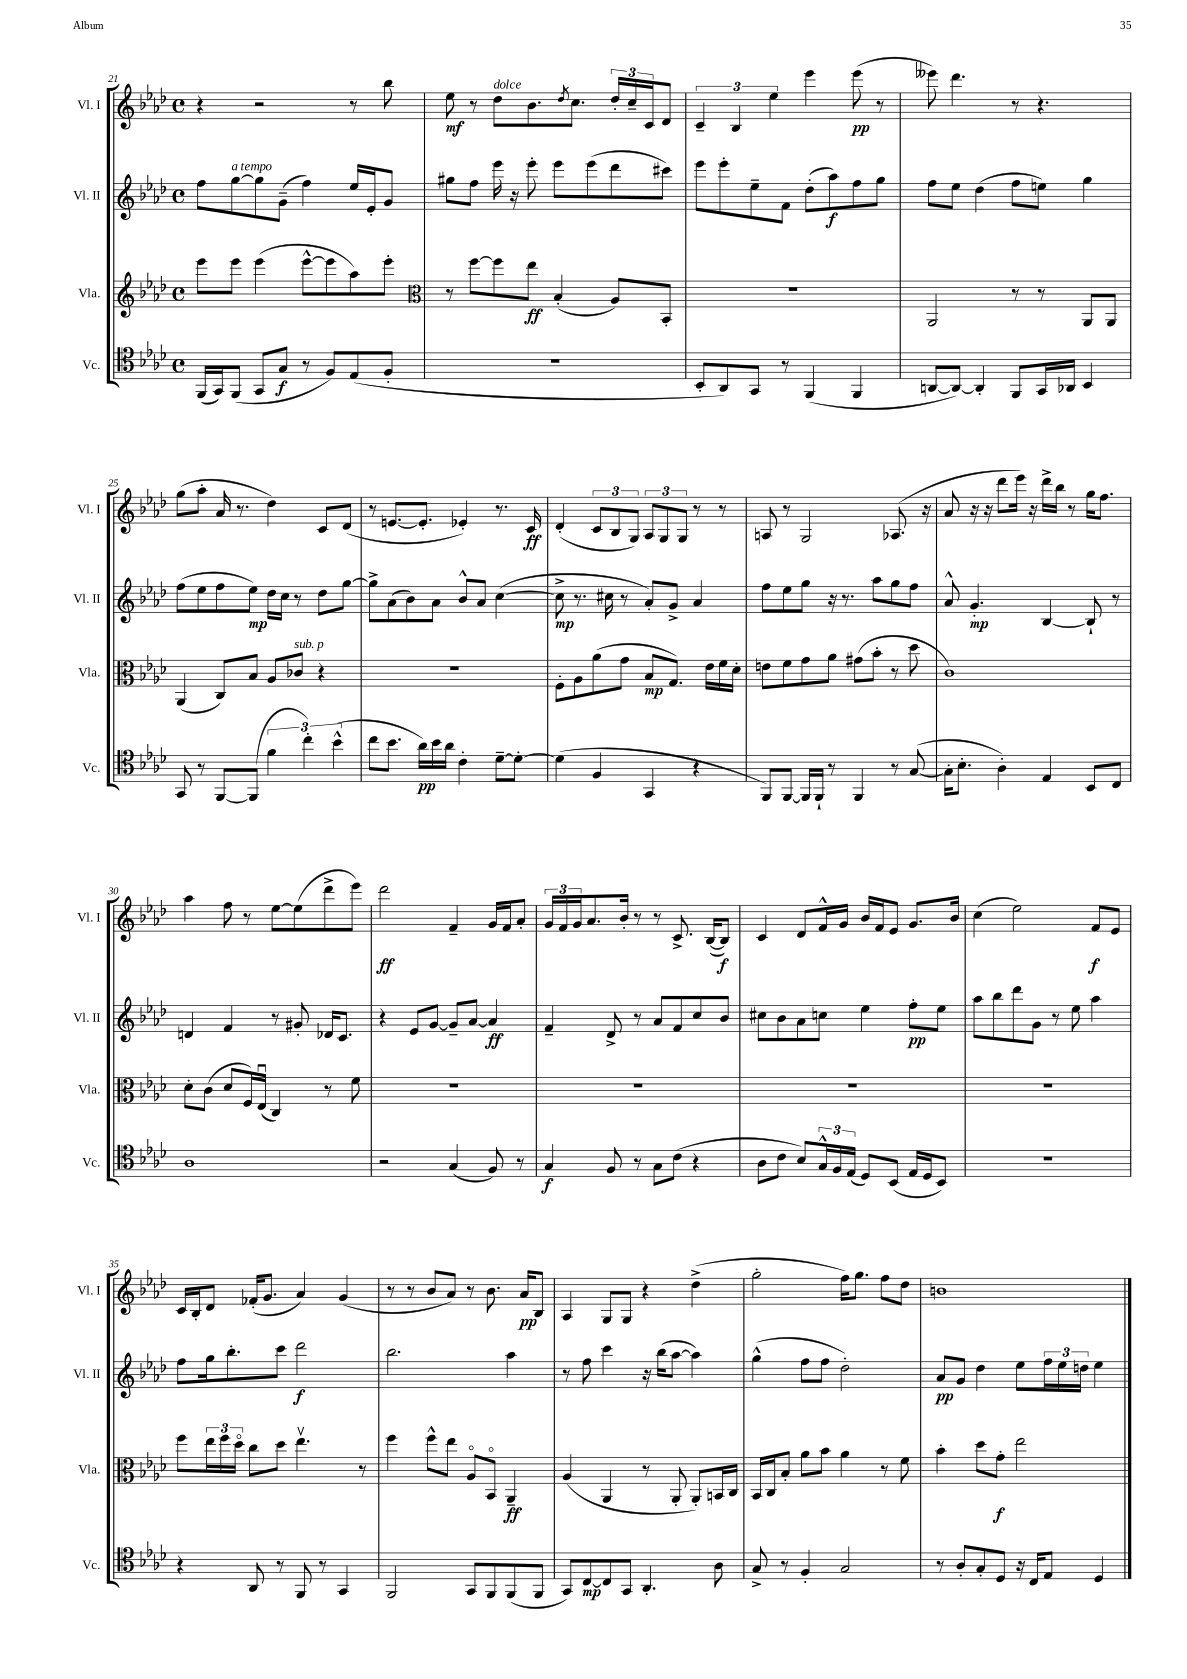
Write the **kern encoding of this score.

**kern	**dynam	**kern	**dynam	**kern	**dynam	**kern	**dynam
*part4	*part4	*part3	*part3	*part2	*part2	*part1	*part1
*staff4	*staff4	*staff3	*staff3	*staff2	*staff2	*staff1	*staff1
*I"Vc.	*	*I"Vla.	*	*I"Vl. II	*	*I"Vl. I	*
*I'Vc.	*	*I'Vla.	*	*I'Vl. II	*	*I'Vl. I	*
*clefC4	*	*clefG2	*	*clefG2	*	*clefG2	*
*k[b-e-a-d-]	*	*k[b-e-a-d-]	*	*k[b-e-a-d-]	*	*k[b-e-a-d-]	*
*M4/4	*	*M4/4	*	*M4/4	*	*M4/4	*
*met(c)	*	*met(c)	*	*met(c)	*	*met(c)	*
=21	=21	=21	=21	=21	=21	=21	=21
(16FF/LL	.	8eee-\L	.	8ff\L	.	4r	.
16GG/J)	.	.	.	.	.	.	.
!	!	!	!	!LO:TX:a:i:t=a tempo	!	!	!
(8FF/J	.	8eee-\J	.	[8gg\	.	.	.
8GG/L	.	(4eee-\	.	8gg\]	.	2r	.
8G/J	f	.	.	(8g~\J	.	.	.
8r	.	[8eee-^^\L	.	4ff\)	.	.	.
8F/L)	.	8eee-\]	.	.	.	.	.
(8E-/	.	8aa-\)	.	16ee-/LL	.	8r	.
.	.	.	.	16e-'/J	.	.	.
8F'/J	.	8eee-'\J	.	8g/J	.	8bb-\	.
=22	=22	=22	=22	=22	=22	=22	=22
*	*	*clefC3	*	*	*	*	*
1r	.	8r	.	8gg#X\L	.	8ee-\	mf
.	.	[8ff\L	.	8ff\J	.	8r	.
!	!	!	!	!	!	!LO:TX:a:i:t=dolce	!
.	.	8ff\]	.	16eee-\	.	8dd-\L	.
.	.	.	.	16r	.	.	.
.	.	8ee-\J	ff	8eee-'\	.	8.b-\	.
.	.	(4B-'/	.	8eee-\L	.	.	.
.	.	.	.	.	.	8qdd-/	.
.	.	.	.	.	.	8.cc\J	.
.	.	.	.	(8eee-\	.	.	.
.	.	8A-/L)	.	8ddd-\	.	24dd-'/LL	.
.	.	.	.	.	.	24cc~/	.
.	.	.	.	.	.	24c/J	.
.	.	8BB-'/J	.	8ccc#X\J)	.	8d-/J	.
=23	=23	=23	=23	=23	=23	=23	=23
8BB-'/L	.	1r	.	8eee-\L	.	6c~/	.
8AA-/)	.	.	.	8eee-'\	.	.	.
.	.	.	.	.	.	6B-/	.
8GG/J	.	.	.	8ee-~\	.	.	.
.	.	.	.	.	.	6ee-\	.
8r	.	.	.	8f\J	.	.	.
(4FF/	.	.	.	(8dd-'\L	.	4eee-\	.
.	.	.	.	8aa-\)	f	.	.
4FF/	.	.	.	8ff\	.	(8eee-\	pp
.	.	.	.	8gg\J	.	8r	.
=24	=24	=24	=24	=24	=24	=24	=24
[8AAn/L	.	2AA-/	.	8ff\L	.	8eee--X\)	.
8AA/J_)	.	.	.	8ee-\J	.	4.ddd-\	.
4AA'/]	.	.	.	(4dd-\	.	.	.
8FF/L	.	8r	.	8ff\L	.	8r	.
16GG/L	.	8r	.	8een\J)	.	4.r	.
16AA-X/JJ	.	.	.	.	.	.	.
4BB-/	.	8AA-/L	.	4gg\	.	.	.
.	.	8AA-/J	.	.	.	.	.
!!LO:LB:g=z
=25	=25	=25	=25	=25	=25	=25	=25
8GG/	.	(4AA-/	.	(8ff\L	.	(8gg\L	.
8r	.	.	.	8ee-\	.	8aa-'\J	.
[8FF/L	.	8C/L)	.	8ff\	.	16a-/	.
.	.	.	.	.	.	8.r	.
(8FF/J]	.	8B-/J	.	8ee-\J)	mp	.	.
6f\	.	8A-/L	.	16dd-\LL	.	4dd-\)	.
.	.	.	.	16cc\JJ	.	.	.
!	!	!LO:TX:a:i:t=sub. p	!	!	!	!	!
.	.	8c-X/J	.	8r	.	.	.
6cc'\)	.	.	.	.	.	.	.
.	.	4r	.	8dd-\L	.	8c/L	.
(6b-^^\	.	.	.	.	.	.	.
.	.	.	.	[8gg\J	.	(8d-/J	.
=26	=26	=26	=26	=26	=26	=26	=26
8cc\L	.	1r	.	8gg^\L]	.	8r	.
8.b-\J	.	.	.	(8a-\	.	[8.en/L	.
.	.	.	.	8b-\)	.	.	.
16a-\LL)	pp	.	.	.	.	8.e'/J]	.
16b-\	.	.	.	8a-\J	.	.	.
16a-\JJ	.	.	.	.	.	.	.
4c'\	.	.	.	8b-^^/L	.	4e-X'/)	.
.	.	.	.	8a-/J	.	.	.
[8d-~\L	.	.	.	([4cc\	.	8.r	.
8d-'\J_	.	.	.	.	.	.	.
.	.	.	.	.	.	16c/	ff
=27	=27	=27	=27	=27	=27	=27	=27
(4d-\]	.	8F'\L	.	8cc^\]	mp	(4d-'/	.
.	.	8A-\	.	8.r	.	.	.
4F/	.	(8a-\	.	.	.	12c/L	.
.	.	.	.	16cc#X\	.	.	.
.	.	.	.	.	.	12B-/	.
.	.	8g\J	.	8r	.	.	.
.	.	.	.	.	.	12G/J)	.
4GG/	.	8B-/L	mp	8a-'/L)	.	12A-/L	.
.	.	.	.	.	.	12G/	.
.	.	8.G/J)	.	8g^/J	.	.	.
.	.	.	.	.	.	12G/J	.
4r	.	.	.	4a-/	.	8r	.
.	.	16e-\LL	.	.	.	.	.
.	.	16f\	.	.	.	8r	.
.	.	16d-'\JJ	.	.	.	.	.
=28	=28	=28	=28	=28	=28	=28	=28
8FF/L)	.	8en\L	.	8ff\L	.	8An/	.
[8FF/J	.	8f\	.	8ee-\	.	8r	.
16FF/LL]	.	8g\	.	8gg\J	.	2G/	.
16FF`/JJ	.	.	.	.	.	.	.
8r	.	8a-\J	.	16r	.	.	.
.	.	.	.	8.r	.	.	.
4FF/	.	(8g#X\L	.	.	.	.	.
.	.	8b-'\J	.	8aa-\L	.	.	.
8r	.	8r	.	8gg\	.	(8.A-X/	.
([8G/	.	8dd-\	.	8ff\J	.	.	.
.	.	.	.	.	.	16r	.
=29	=29	=29	=29	=29	=29	=29	=29
16G'\KL]	.	1c)	.	8a-^^/	.	8a-/	.
8.B-'\J	.	.	.	.	.	.	.
.	.	.	.	4.g'/	mp	16r	.
.	.	.	.	.	.	16r	.
4A-'\)	.	.	.	.	.	8ddd-\L	.
.	.	.	.	.	.	16eee-\Jk)	.
.	.	.	.	.	.	16r	.
4E-/	.	.	.	[4B-/	.	16ddd-^\LL	.
.	.	.	.	.	.	16bb-\JJ	.
.	.	.	.	.	.	8r	.
8BB-/L	.	.	.	8B-`/]	.	16gg\KL	.
.	.	.	.	.	.	8.ff\J	.
8C/J	.	.	.	8r	.	.	.
!!LO:LB:g=z
=30	=30	=30	=30	=30	=30	=30	=30
1A-	.	8d-'\L	.	4dn/	.	4aa-\	.
.	.	(8c\J	.	.	.	.	.
.	.	8d-/L	.	4f/	.	8ff\	.
.	.	16F/L)	.	.	.	8r	.
.	.	(16E-u/JJ	.	.	.	.	.
.	.	4C/)	.	8r	.	[8ee-\L	.
.	.	.	.	8g#X'/	.	(8ee-\]	.
.	.	8r	.	16d-X/KL	.	8ddd-^\	.
.	.	.	.	8.c/J	.	.	.
.	.	8f\	.	.	.	8eee-\J)	.
=31	=31	=31	=31	=31	=31	=31	=31
2r	.	1r	.	4r	.	2ddd-\	ff
.	.	.	.	8e-/L	.	.	.
.	.	.	.	[8g/J	.	.	.
(4G/	.	.	.	8g~/L]	.	4f~/	.
.	.	.	.	[8a-/J	.	.	.
8F/)	.	.	.	4a-/]	ff	16g/LL	.
.	.	.	.	.	.	16f/J	.
8r	.	.	.	.	.	8a-'/J	.
=32	=32	=32	=32	=32	=32	=32	=32
4G/	f	1r	.	4f~/	.	24g/LL	.
.	.	.	.	.	.	24f/	.
.	.	.	.	.	.	24g/J	.
.	.	.	.	.	.	8.a-/	.
8F/	.	.	.	8d-^/	.	.	.
.	.	.	.	.	.	16b-'/Jk	.
8r	.	.	.	8r	.	8r	.
8G\L	.	.	.	8a-/L	.	8r	.
(8c\J	.	.	.	8f/	.	8.c^/	.
4r	.	.	.	8cc/	.	.	.
.	.	.	.	.	.	([16B-/KL	.
.	.	.	.	8b-/J	.	8B-/J])	f
=33	=33	=33	=33	=33	=33	=33	=33
8A-\L	.	1r	.	8cc#X\L	.	4c/	.
8c\J	.	.	.	8b-\	.	.	.
8B-/L)	.	.	.	8a-\	.	8d-/L	.
24G^^/L	.	.	.	8ccn\J	.	16f^^/L	.
24F/	.	.	.	.	.	.	.
.	.	.	.	.	.	16g/JJ	.
(24E-/JJ	.	.	.	.	.	.	.
8D-/L)	.	.	.	4ee-\	.	16b-/LL	.
.	.	.	.	.	.	16f/J	.
(8BB-/J	.	.	.	.	.	8e-/J	.
16E-/LL	.	.	.	8ff'\L	pp	8.g/L	.
16D-/J	.	.	.	.	.	.	.
8BB-/J)	.	.	.	8ee-\J	.	.	.
.	.	.	.	.	.	16b-/Jk	.
=34	=34	=34	=34	=34	=34	=34	=34
1r	.	1r	.	8aa-\L	.	(4cc\	.
.	.	.	.	8bb-\	.	.	.
.	.	.	.	8ddd-\	.	2ee-\)	.
.	.	.	.	8g\J	.	.	.
.	.	.	.	8r	.	.	.
.	.	.	.	8ee-\	.	.	.
.	.	.	.	4aa-\	.	8f/L	f
.	.	.	.	.	.	8e-/J	.
!!LO:LB:g=z
=35	=35	=35	=35	=35	=35	=35	=35
4r	.	8ff\L	.	8ff\L	.	16c/LL	.
.	.	.	.	.	.	16B-'/J	.
.	.	24ee-\L	.	16gg\k	.	8d-/J	.
.	.	24ff\	.	.	.	.	.
.	.	.	.	8.bb-'\	.	.	.
.	.	24dd-\JJ	.	.	.	.	.
8AA-/	.	8cc\L	.	.	.	(16f-X'/KL	.
.	.	.	.	.	.	8.g/J	.
8r	.	8dd-\J	.	8ccc\J	.	.	.
8FF/	.	4.ee-v\	.	2ddd-\	f	4a-/)	.
8r	.	.	.	.	.	.	.
4GG/	.	.	.	.	.	(4g/	.
.	.	8r	.	.	.	.	.
=36	=36	=36	=36	=36	=36	=36	=36
2FF/	.	4ff\	.	2.bb-\	.	8r	.
.	.	.	.	.	.	8r	.
.	.	8ff^^\L	.	.	.	8b-/L	.
.	.	8ee-\J	.	.	.	8a-/J)	.
8GG/L	.	8A-/L	.	.	.	8r	.
8FF/	.	8BB-/J	.	.	.	8.b-\	.
(8FF/	.	4AA-~/	ff	4aa-\	.	.	.
.	.	.	.	.	.	16a-/KL	pp
8FF/J	.	.	.	.	.	8B-/J	.
=37	=37	=37	=37	=37	=37	=37	=37
8GG/L)	.	(4A-/	.	8r	.	4A-/	.
[8C/	mp	.	.	8ff\	.	.	.
8C/]	.	4AA-/	.	4ccc\	.	8G/L	.
8GG/J	.	.	.	.	.	8G/J	.
4.AA-'/	.	8r	.	16r	.	4r	.
.	.	.	.	(16bb-\KL	.	.	.
.	.	8AA-'/	.	[8aa-\J	.	.	.
.	.	8AA-'/L)	.	4aa-\])	.	(4dd-^\	.
8A-\	.	16BBn/L	.	.	.	.	.
.	.	16C/JJ	.	.	.	.	.
=38	=38	=38	=38	=38	=38	=38	=38
8G^/	.	16BB-/LL	.	(4gg^^\	.	2gg'\	.
.	.	16C/J	.	.	.	.	.
8r	.	8B-'/J	.	.	.	.	.
4F'/	.	8a-\L	.	8ff\L	.	.	.
.	.	8b-\J	.	8ff\J	.	.	.
2G/	.	4a-\	.	2dd-'\)	.	16ff\KL)	.
.	.	.	.	.	.	8.gg\J	.
.	.	8r	.	.	.	8ff\L	.
.	.	8f\	.	.	.	8dd-\J	.
=39	=39	=39	=39	=39	=39	=39	=39
8r	.	4b-'\	.	8a-/L	pp	1bn	.
8A-'/L	.	.	.	8g/J	.	.	.
8G'/	.	8dd-\L	.	4dd-\	.	.	.
8D-/J	.	8g'\J	f	.	.	.	.
16r	.	2ee-\	.	8ee-\L	.	.	.
16C/KL	.	.	.	.	.	.	.
8E-/J	.	.	.	24ff\L	.	.	.
.	.	.	.	24ee-\	.	.	.
.	.	.	.	24ddn\JJ	.	.	.
4D-/	.	.	.	4ee-\	.	.	.
==	==	==	==	==	==	==	==
*-	*-	*-	*-	*-	*-	*-	*-
